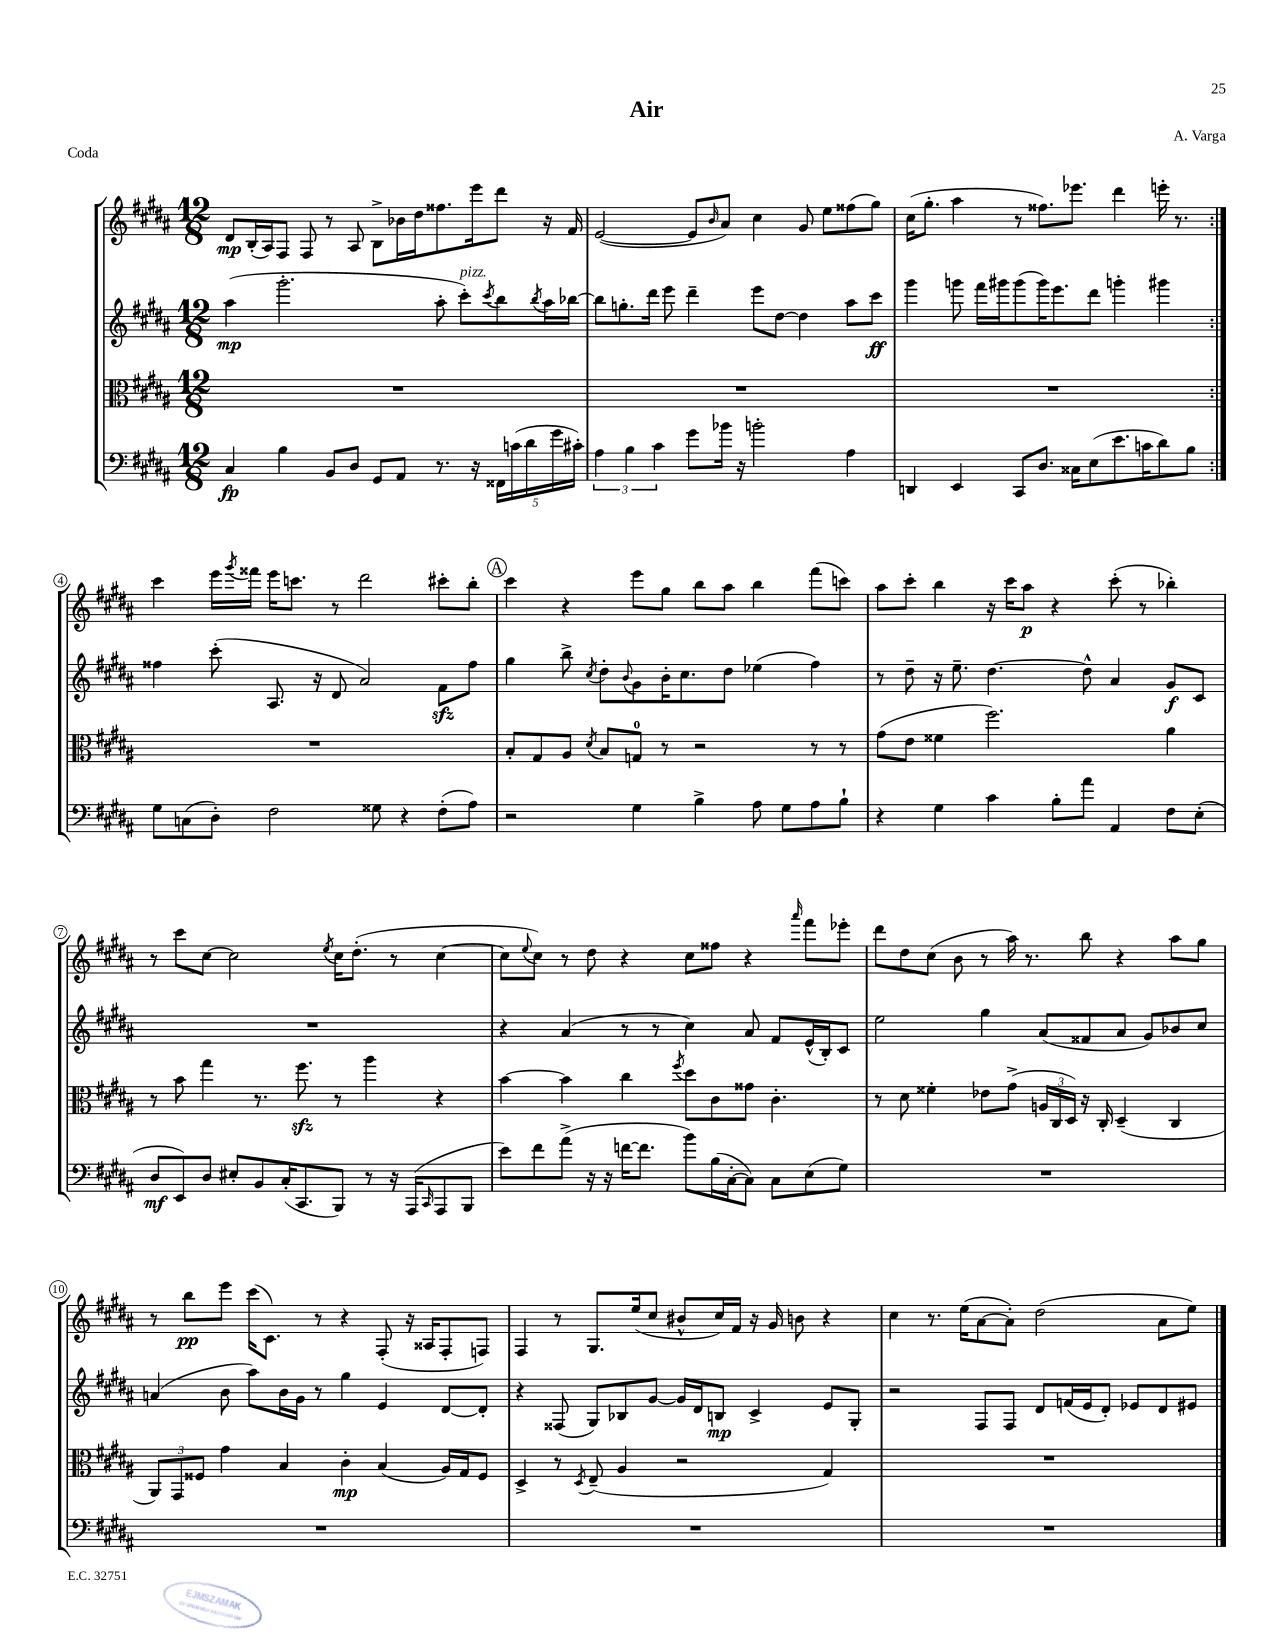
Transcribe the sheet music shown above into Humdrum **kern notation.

**kern	**kern	**kern	**kern
*staff4	*staff3	*staff2	*staff1
*clefF4	*clefC3	*clefG2	*clefG2
*k[f#c#g#d#a#]	*k[f#c#g#d#a#]	*k[f#c#g#d#a#]	*k[f#c#g#d#a#]
*M12/8	*M12/8	*M12/8	*M12/8
4C#/	1.r	(4aa#\	8d#/L
.	.	.	(16B'/L
.	.	.	16A#/J)
4B\	.	2.ggg#'\	8F#/J
.	.	.	8F#/
8BB/L	.	.	8r
8D#/J	.	.	8A#/
8GG#/L	.	.	8B^\L
8AA#/J	.	.	16b-\L
.	.	.	16dd#\J
8.r	.	8aa#'\	8.ff##\
.	.	8ccc#'\L)	.
16r	.	.	16eee\k
.	.	8qccc#/	.
20FF##\LL	.	8bb\	8ddd#\J
(20c\	.	.	.
20d#\	.	.	.
.	.	8qbb/	.
.	.	16aa#\L	16r
20g#\	.	.	.
.	.	[16bb-\JJ	16f#/
20c#'\JJ)	.	.	.
=	=	=	=
6A#\	1.r	8bb-\]L	([2e/
.	.	8.gg'\	.
6B\	.	.	.
.	.	16ddd#\Jk	.
6c#\	.	.	.
.	.	8eee\	.
8g#\L	.	4ddd#~\	8e/]L
.	.	.	16qqb/
16b-\Jk	.	.	8a#/J)
16r	.	.	.
2b'\	.	8eee\L	4cc#\
.	.	[8dd#\J	.
.	.	4dd#\]	8g#/
.	.	.	8ee\L
4A#\	.	8aa#\L	(8ff##\
.	.	8ccc#\J	8gg#\J)
=	=	=	=
4DD/	1.r	4ggg#\	(16cc#\LK
.	.	.	8.gg#'\J
4EE/	.	8ggg\	4aa#\
.	.	16fff#\LL	.
.	.	16ggg#\J	.
8CC#/L	.	(8ggg#\	8r
8.D#/J	.	16ggg#\K)	8.ff##\L)
.	.	8.eee\	.
16C##\LK	.	.	8.eee-\J
(8E\	.	8ddd#\J	.
8.e\	.	4ggg'\	4ddd#\
16c\K	.	.	.
8d#\)	.	4ggg#\	16eee'\
.	.	.	8.r
8B\J	.	.	.
=:|!	=:|!	=:|!	=:|!
8G#\L	1.r	4ff##\	4ccc#\
(8C\	.	.	.
8D#'\J)	.	(8ccc#'\	16eee\LL
.	.	.	8qggg#/
.	.	.	16fff##\JJ
2F#\	.	8.A#/	16eee\LK
.	.	.	8.ccc\J
.	.	16r	.
.	.	8d#/	8r
.	.	2a#/)	2ddd#\
8G##\	.	.	.
4r	.	.	.
(8F#'\L	.	8f#\L	8ccc#'\L
8A#\J)	.	8ff##\J	8bb'\J
=	=	=	=
2r	8B'/L	4gg#\	4ccc#\
.	8G#/	.	.
.	8A#/J	8bb^\	4r
.	8qd#/	8qcc#/	.
.	8B/L	8dd#'\L	.
.	.	8qqb/	.
4G#\	8G/J	8g#\	8eee\L
.	8r	16b'\K	8gg#\J
.	.	8.cc#\	.
4B^\	2r	.	8bb\L
.	.	8dd#\J	8aa#\J
8A#\	.	(4ee-\	4bb\
8G#\L	.	.	.
8A#\	8r	4ff#\)	(8fff#\L
8B`\J	8r	.	8ccc\J)
=	=	=	=
4r	(8g#\L	8r	8aa#\L
.	8e\J	8dd#~\	8ccc#'\J
4G#\	4f##\	16r	4bb\
.	.	8.ee~\	.
4c#\	2.ff#\)	[4.dd#\	16r
.	.	.	16ccc#\LK
.	.	.	8aa#\J
8B'\L	.	.	4r
8a#\J	.	8dd#^^\]	.
4AA#/	.	4a#/	(8ccc#'\
.	.	.	8r
8F#\L	4a#\	8g#/L	4bb-'\)
(8E'\J	.	8c#/J	.
=	=	=	=
8D#/L	8r	1.r	8r
8EE/)	8b\	.	8ccc#\L
8D#/J	4gg#\	.	[8cc#\J
8E#'/L	.	.	2cc#\]
8BB/	8.r	.	.
(16C#'/K	.	.	.
8.CC#/	8.ff#\	.	.
.	.	.	8qee/
8BBB/J)	8r	.	16cc#\LK
.	.	.	(8.dd#'\J
8r	4aa#\	.	.
16r	.	.	8r
(16AAA#/LK	.	.	.
16qqCC#/	.	.	.
8AAA#/	4r	.	[4cc#\
8BBB/J	.	.	.
=	=	=	=
8e\L)	[4b\	4r	8cc#\]L
.	.	.	8qqee/
8f#\	.	.	8cc#\J)
(8a#^\J	4b\]	(4a#/	8r
16r	.	.	8dd#\
16r	.	.	.
[16f\LK	4cc#\	8r	4r
8.f\]J	.	.	.
.	.	8r	.
.	8qff#/	.	.
8b\L)	8dd#\L	4cc#\)	8cc#\L
(16B\L	8c#\	.	8ff##\J
[16C#'\J	.	.	.
8C#\]J)	8g##\J	8a#/	4r
8C#\L	4.c#'\	8f#/L	.
.	.	.	16qqaaa#/
(8E\	.	(16e^^/L	8fff#\L
.	.	16B'/J)	.
8G#\J)	.	8c#/J	8eee-'\J
=	=	=	=
1.r	8r	2ee\	8ddd#\L
.	8d#\	.	8dd#\
.	4f##'\	.	(8cc#\J
.	.	.	8b\
.	8e-\L	4gg#\	8r
.	(8g#^\J	.	16aa#\)
.	.	.	8.r
.	24A/LL	(8a#/L	.
.	24C#/	.	.
.	24D#/JJ)	.	.
.	16r	8f##/	8bb\
.	16C#'/	.	.
.	(4D#~/	8a#/J	4r
.	.	8g#/L)	.
.	4C#/	8b-/	8aa#\L
.	.	8cc#/J	8gg#\J
=	=	=	=
1.r	12AA#/L)	(4a/	8r
.	12GG#/	.	.
.	.	.	8bb\L
.	12F##/J	.	.
.	4g#\	8b\	8eee\J
.	.	8aa#\L)	(16ccc#\LK
.	.	.	8.c#\J)
.	4B/	16b\L	.
.	.	16g#\JJ	.
.	.	8r	8r
.	4c#'\	4gg#\	4r
.	(4B/	4e/	(8F#'/
.	.	.	16r
.	.	.	16A##/LK
.	16A#/LL)	[8d#/L	8F#'/
.	16G#/J	.	.
.	8F##/J	8d#'/]J	8F/J)
=	=	=	=
1.r	4D#^/	4r	4F#/
.	8r	(8F##/	8r
.	8qD#/	.	.
.	(8E~/	8G#/L)	8.G#/L
.	4A#/	8B-/	.
.	.	.	(16ee/k
.	.	[8g#/J	8cc#/J
.	2r	16g#/]LL	8b#^^/L
.	.	16d#/J	.
.	.	8B/J	16cc#/L)
.	.	.	16f#/JJ
.	.	4c#^/	16r
.	.	.	16g#/
.	.	.	8b\
.	4G#/)	8e/L	4r
.	.	8G#'/J	.
=	=	=	=
1.r	1.r	2r	4cc#\
.	.	.	8.r
.	.	.	(16ee\LK
.	.	8F#/L	[8a#\
.	.	8F#/J	8a#'\]J)
.	.	8d#/L	(2dd#\
.	.	(16f/L	.
.	.	16e/J	.
.	.	8d#'/J)	.
.	.	8e-/L	.
.	.	8d#/	8a#\L
.	.	8e#/J	8ee\J)
==	==	==	==
*-	*-	*-	*-
